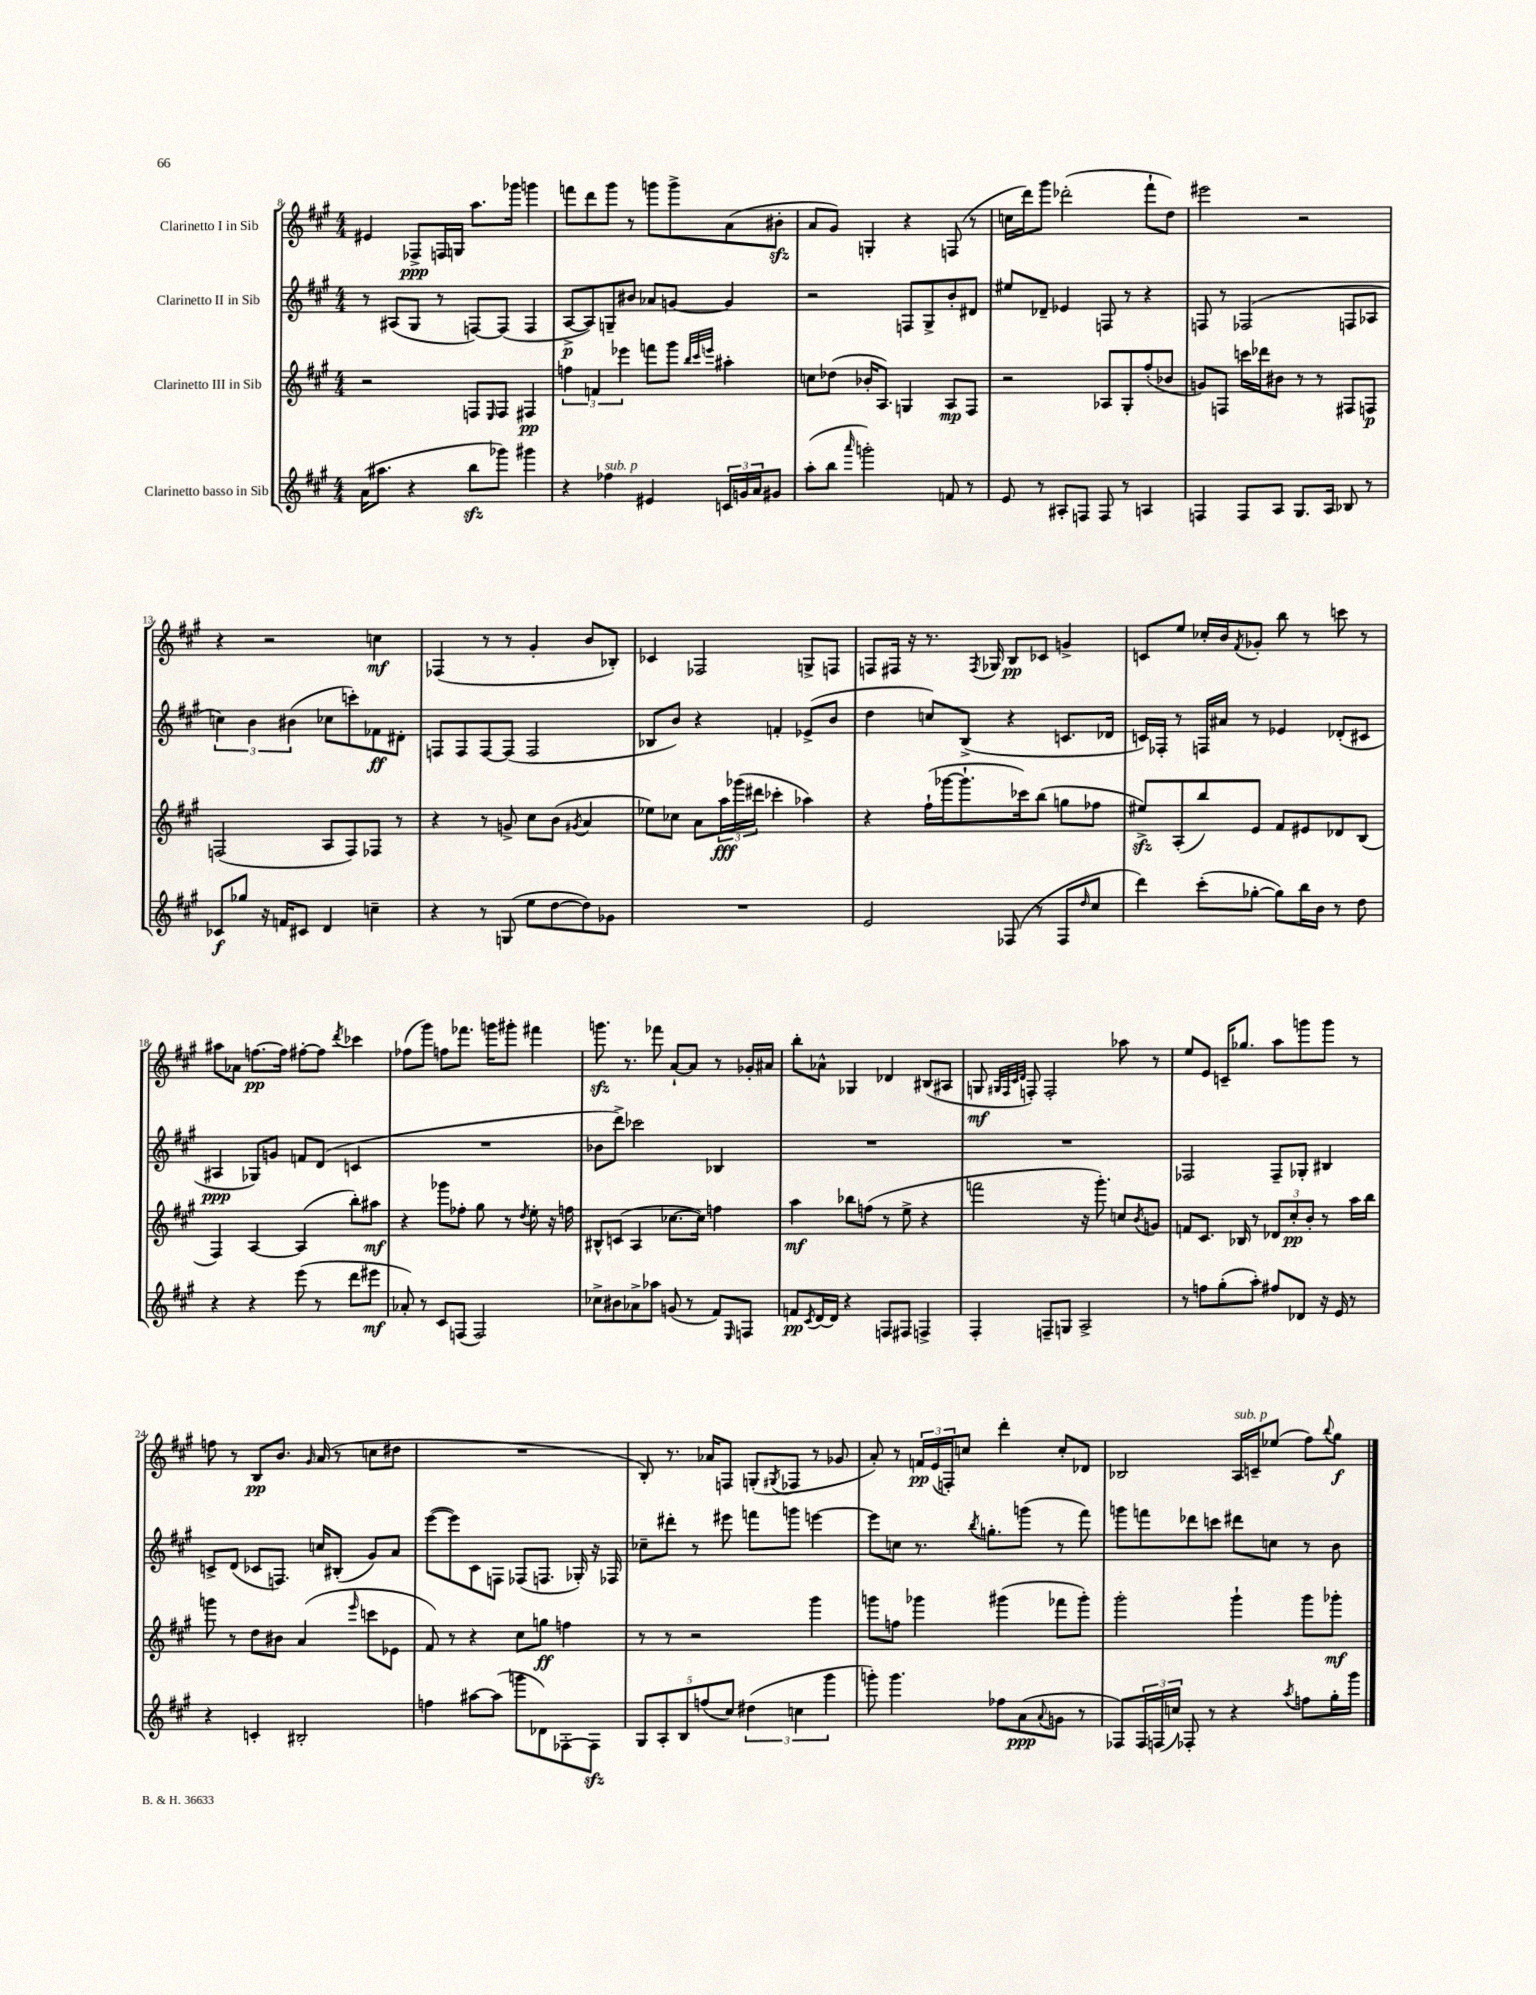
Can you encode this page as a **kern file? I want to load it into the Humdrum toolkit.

**kern	**kern	**kern	**kern
*staff4	*staff3	*staff2	*staff1
*clefG2	*clefG2	*clefG2	*clefG2
*k[f#c#g#]	*k[f#c#g#]	*k[f#c#g#]	*k[f#c#g#]
*M4/4	*M4/4	*M4/4	*M4/4
(16a	2r	8r	4e#
8.aa#	.	.	.
.	.	(8A#	.
4r	.	8G#	8F-^
.	.	8r	16F
.	.	.	16G
8bb	8F	[8F)	8.aa
.	16qqE	.	.
8ggg-)	8F	(8F]	.
.	.	.	16ggg-
4ggg#	4F#	4F	4ggg
=	=	=	=
4r	6ff	[8A^	8fff
.	.	8A])	8ddd
.	6f	.	.
4ff-	.	8G~	8ggg#
.	6eee-	.	.
.	.	8b#	8r
4e#	8fff	8a-	8ggg
.	8ggg#	[8g	8ggg^
.	32qqbb	.	.
.	32qqccc#	.	.
.	32qqeee	.	.
24c	4aa#'	4g]	(8a
24g	.	.	.
24a	.	.	.
8g#	.	.	8b#'
=	=	=	=
(8aa'	8cc	2r	8a
8bb	(8dd-	.	8g#)
16qqaaa	.	.	.
2ggg')	16b-'	.	4G'
.	8.A)	.	.
.	4G	8F	4r
.	.	8G#^	.
8f	8A	8b'	(8F
8r	8F#	8d#	8r
=	=	=	=
8e	2r	8ee#	16cc
.	.	.	16ddd)
8r	.	8d-~	8ggg#
8A#'	.	4e-	(2ddd-'
8F	.	.	.
8F	8A-	8F	.
8r	8G#'	8r	.
4A	(8ff#'	4r	8fff#`
.	8b-	.	8dd)
=	=	=	=
4F	8g)	8F	2eee#
.	8F	8r	.
8F	16ccc	(2F-	.
.	16ddd-	.	.
8A	8b#	.	.
8.G#	8r	.	2r
.	8r	.	.
16A	.	.	.
8B-	8F#	8F	.
8r	8F	8A-	.
=	=	=	=
8c-	(2F	6cc)	4r
8gg-	.	.	.
.	.	6b	.
16r	.	.	2r
16f	.	.	.
.	.	(6b#	.
8c#	.	.	.
4d	8A	8cc-	.
.	8F)	8ccc')	.
4cc~	8F-	8f-	4cc
.	8r	8d#'	.
=	=	=	=
4r	4r	8F	(4F-
.	.	8F	.
8r	8r	[8F	8r
(8G	8g^	(8F]	8r
8ee	8cc#	2F	4g#'
[8dd	(8b	.	.
.	8qg#	.	.
8dd])	4a	.	8b
8g-	.	.	8B-')
=	=	=	=
1r	8ee-)	8B-	4c-
.	8cc-	8b)	.
.	8a	4r	2F-
.	24aa	.	.
.	(24ggg-	.	.
.	24ddd#	.	.
.	4ccc-'	4f'	.
.	4aa-)	(8e-^	8G^
.	.	8b	8F
=	=	=	=
2e	4r	4dd	8F
.	.	.	16F#
.	.	.	16r
.	(16ff#`	8cc)	8.r
.	[16ggg-	.	.
.	8.ggg-`]	(8B^	.
.	.	.	8qF#
.	.	.	16G-
(8F-	.	4r	8B
.	16ccc-)	.	.
8r	(8bb	.	8c-
8F-	8gg	8.c	4g^
16qqdd	.	.	.
8cc#	8ff-	.	.
.	.	16d-	.
=	=	=	=
4ddd)	8ee#^)	16c)	8c
.	.	16F-'	.
.	(8A'	8r	8ee
(8ccc#'	8bb)	16F	16cc-'
.	.	16a#	16b
.	.	.	8qf#
[8gg-'	8e	8r	8g-'
8gg-])	8f#	4e-	8bb
16bb	8e#	.	8r
16b	.	.	.
8r	8d-	(8d-'	8ccc
8dd	(8B	8c#	8r
=	=	=	=
4r	4F#)	4A#	8aa#
.	.	.	8a-
4r	[4A	8G-)	[8.ff
.	.	8g	.
.	.	.	16ff]
(8eee	(4A]	8f	[8ff#'
8r	.	(8d	8ff#]
.	.	.	8qddd
8ddd	8bb')	4c	4ccc-
8eee#	8aa#	.	.
=	=	=	=
8a-')	4r	1r	(8ff-
8r	.	.	8ggg#)
8c#	8ggg-	.	8ff
(8F	8ff-'	.	8.fff-
2F)	8gg#	.	.
.	.	.	16ggg
.	8r	.	8ggg#'
.	8qdd	.	.
.	8ee'	.	4fff#
.	16r	.	.
.	16ff	.	.
=	=	=	=
8cc-^	8B#^^	8b-	8.ggg
8b#	(8c	8ddd^)	.
.	.	.	8.r
8a-^	4A	2ccc-	.
8aa-	.	.	8fff-
(8g	[8.cc-	.	[8a`
8r	.	.	8a]
.	16cc-])	.	.
8f#)	4ff	4B-	8r
16qqE	.	.	.
8F	.	.	16g-'
.	.	.	16a#
=	=	=	=
8f	4aa	1r	8bb'
8qc#	.	.	.
[16d	.	.	8a-^^
16d]	.	.	.
4r	8bb-	.	4G-
.	(8ff	.	.
8F	8r	.	4d-
8F#	8ee^	.	.
4F^	4r	.	(8B#
.	.	.	8A#
=	=	=	=
4F#'	2fff	1r	8G
.	.	.	32qqG#
.	.	.	32qqF#
.	.	.	32qqc#
.	.	.	32qqd
.	.	.	8F')
8F~	.	.	2F'
8G	.	.	.
2A^	16r	.	.
.	8.ggg#')	.	.
.	8cc	.	8aa-
.	8qb	.	.
.	8g	.	8r
=	=	=	=
8r	8f	2F-	8ee
8ff	8.c#	.	8e
(8gg#'	.	.	16c~
.	16B-	.	8.gg-
8aa')	8r	.	.
8ff#	12d-	8F-~	8aa
.	12cc#'	.	.
8d-	.	8G-'	8ggg
.	12b'	.	.
16r	8r	4B#	8ggg
16e	.	.	.
8r	16aa	.	8r
.	16bb	.	.
=	=	=	=
4r	8ggg	8c^	8ff
.	8r	(8d	8r
4c'	8dd	8c-	8B
.	8b#	8.F)	8.b
2B#'	(4a	.	.
.	.	.	16qqg#
.	.	16cc	(16a
.	.	(8B#'	8r
.	16qqeee	.	.
.	8ccc	8g#)	8cc
.	8e-	8a	8dd#
=	=	=	=
4ff	8f#)	([8eee	1r
.	8r	8eee])	.
[8aa#	4r	8c#	.
(8aa#]	.	8F	.
8ggg	8cc#	(8F-	.
8d-)	8gg	8.F	.
[8F-'	4ff	.	.
.	.	16G-')	.
8F-]	.	16r	.
.	.	16F-	.
=	=	=	=
10G#	8r	8cc-~	8B')
10A'	.	.	.
.	8r	8ddd#'	8.r
10B	.	.	.
.	2r	8r	.
(10ff	.	.	.
.	.	.	16a-
.	.	8eee#	8F
10cc#)	.	.	.
(6dd#	.	8fff	(8G'
.	.	.	8qG#
.	.	8ggg	8F-
6cc	.	.	.
.	4ggg#	[4eee	8r
6ggg#	.	.	.
.	.	.	8g-
=	=	=	=
8ggg')	8ggg	8eee]	8a')
4.ggg	8ff	8cc	8r
.	4ggg-	8.r	24f
.	.	.	(24e
.	.	.	24F')
.	.	.	8cc
.	.	8qbb	.
.	.	8.gg'	.
8ff-	(4ggg#	.	4ddd'
(8a	.	(8ggg	.
8qqa	.	.	.
8g	8fff-	8r	8cc'
8r	8ggg#')	8fff#)	8d-
=	=	=	=
8F-)	2ggg#'	8ggg	2B-
24F-	.	8fff	.
(24F	.	.	.
24cc)	.	.	.
8F-'	.	8ddd-	.
8r	.	8ccc	.
4r	4ggg#`	8ddd#	16A
.	.	.	16c~
.	.	8cc	(8ee-
8qaa	.	.	.
8ff	8ggg#	8r	8ff#)
.	.	.	8qqbb
16gg#'	8ggg-'	8b	8gg#
16ggg#	.	.	.
==	==	==	==
*-	*-	*-	*-
